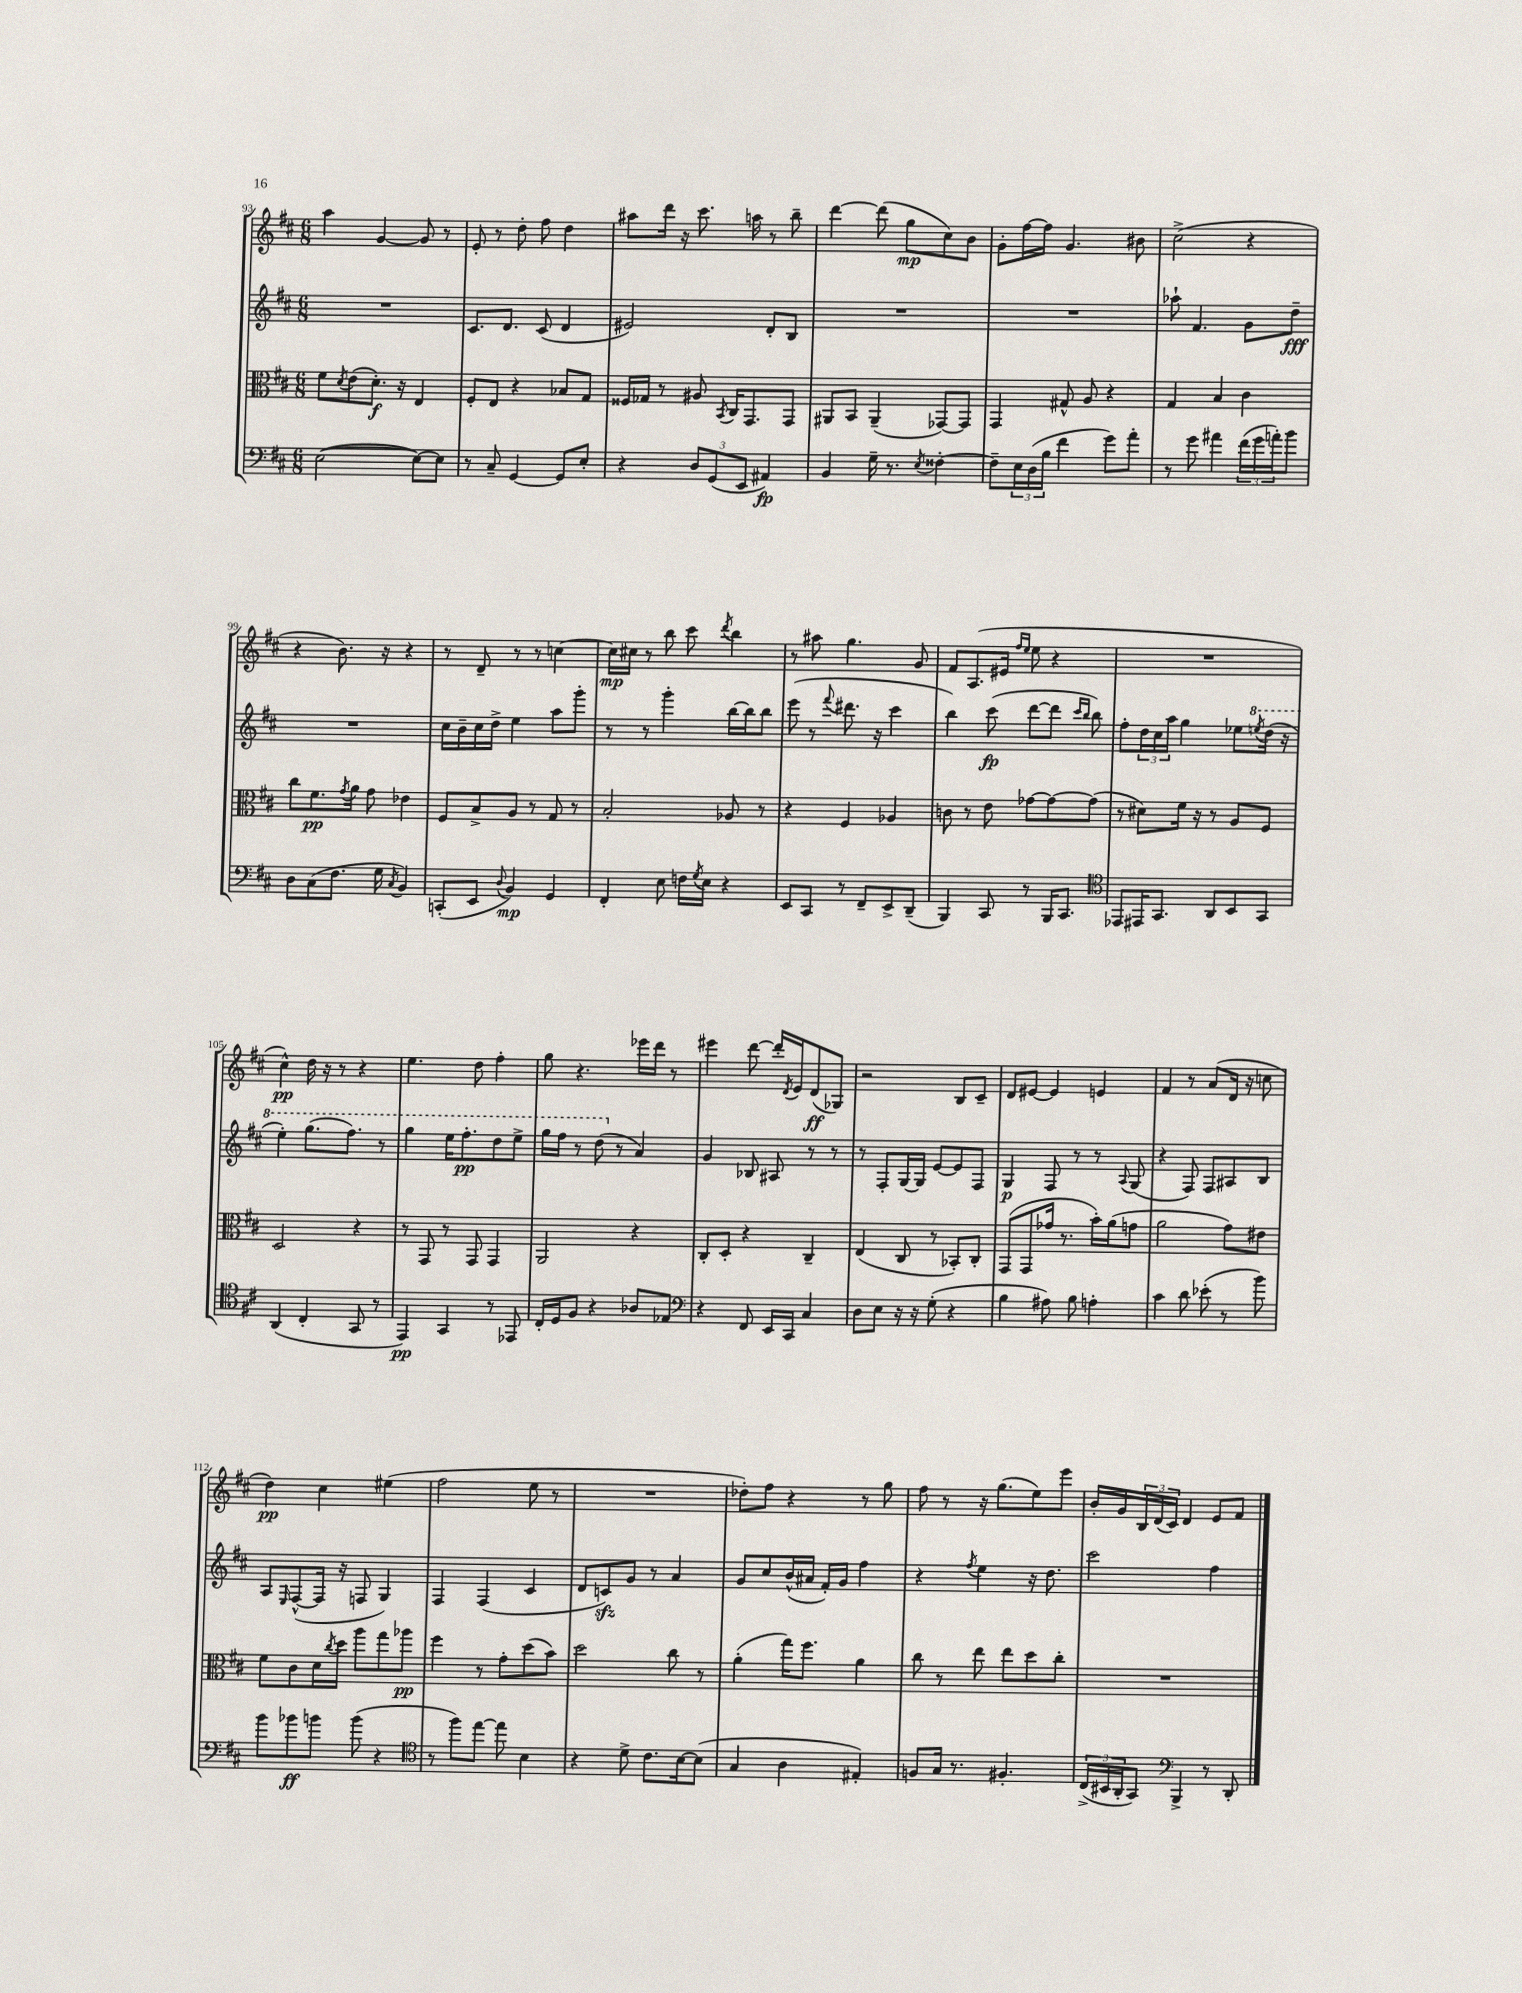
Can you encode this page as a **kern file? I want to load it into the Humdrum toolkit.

**kern	**kern	**kern	**kern
*staff4	*staff3	*staff2	*staff1
*clefF4	*clefC3	*clefG2	*clefG2
*k[f#c#]	*k[f#c#]	*k[f#c#]	*k[f#c#]
*M6/8	*M6/8	*M6/8	*M6/8
([2E\	8f#\L	2.r	4aa\
.	8qd/	.	.
.	(8e\	.	.
.	8.d'\J)	.	[4g/
.	16r	.	.
8E\_L)	4E/	.	8g/]
8E\]J	.	.	8r
=	=	=	=
8r	8F#'/L	8.c#/L	8e'/
8C#~/	8E/J	.	8r
.	.	8.d/J	.
[4GG/	4r	.	8dd'\
.	.	(8c#/	8ff#\
8GG/]L	8B-/L	4d/	4dd\
8E'/J	8G/J	.	.
=	=	=	=
4r	16F##/LL	2e#/)	8aa#\L
.	16G-/JJ	.	.
.	8r	.	16ddd\Jk
.	.	.	16r
12D/L	8A#/	.	8.ccc#\
(12GG/	.	.	.
.	8qBB/	.	.
.	16C#/LK	.	.
12EE/J	.	.	.
.	8.GG/	.	16aa\
4AA#/)	.	8d'/L	8r
.	8GG/J	8B/J	8bb~\
=	=	=	=
4BB/	8AA#/L	2.r	[4ddd\
.	8BB/J	.	.
16G~\	(4AA#~/	.	(8ddd\]
8.r	.	.	.
.	.	.	8gg\L
8qE/	.	.	.
[4F##'\	[8GG-/L)	.	8cc#\)
.	8GG-/]J	.	8b\J
=	=	=	=
8F##~\]L	4GG/	2.r	8g'\L
24E\L	.	.	[16ff#\L
(24D\	.	.	.
.	.	.	16ff#\]JJ
24B\JJ	.	.	.
4f#\	8G#^^/	.	4.g/
.	8A/	.	.
8g\L)	4r	.	.
8a'\J	.	.	8b#\
=	=	=	=
8r	4G/	8aa-`\	(2cc#^\
8g\	.	4.f#/	.
4a#\	4B/	.	.
(24f#\LL	4c#\	8g\L	4r
24g\	.	.	.
24a'\J)	.	.	.
8b\J	.	8dd~\J	.
=	=	=	=
8D\L	8cc#\L	2.r	4r
(8C#\	8.f#\	.	.
8.F#\J	.	.	8.b\)
.	8qg/	.	.
.	16a\Jk	.	.
.	8g\	.	.
16G\	.	.	16r
8qC#/	.	.	.
4BB/)	4e-\	.	4r
=	=	=	=
(8CC'/L	8F#/L	16cc#\LL	8r
.	.	16b~\	.
8EE/J	8B^/	16cc#\	8d~/
.	.	16dd^\JJ	.
8qqD/	.	.	.
4BB/)	8A/J	4ee\	8r
.	8r	.	8r
4GG/	8G/	8aa\L	[4cc\
.	8r	8ggg'\J	.
=	=	=	=
4FF#'/	2B'/	8r	16cc\]LL
.	.	.	16cc#\JJ
.	.	8r	8r
8E\	.	4ggg'\	8bb\
16F\LL	.	.	8ccc#\
8qG/	.	.	.
16E\JJ	.	.	.
.	.	.	8qddd/
4r	8A-/	[16bb\LL	4bb\
.	.	16bb\]J	.
.	8r	8bb\J	.
=	=	=	=
8EE/L	4r	(8eee\	8r
8CC#/J	.	8r	8aa#\
.	.	8qqfff#/	.
8r	4F#/	8.ddd#\	4.gg\
8FF#~/L	.	.	.
.	.	16r	.
8EE^/	4A-/	4ccc#\	.
(8DD~/J	.	.	8g/
=	=	=	=
4BBB/)	8c\	4bb\)	8f#/L
.	8r	.	(8.A/
8CC#/	8e\	(8ccc#\	.
.	.	.	16e#/Jk
.	.	.	16qqff#/LL
.	.	.	16qqee/JJ
8r	[8g-\L	[8ddd\L	8ee\
16BBB/LK	8g-\_	8ddd\]J	4r
8.CC#/J	.	.	.
.	.	16qqccc#/LL	.
.	.	16qqbb/JJ	.
.	(8g-\]J	8bb\)	.
=	=	=	=
*clefC4	*	*	*
8EE-/L	8r	8ff#'\L	2.r
16EE#/K	8d#\L)	24dd\L	.
.	.	24cc#\	.
8.GG/J	.	.	.
.	.	24aa\JJ	.
.	16f#\Jk	4gg\	.
.	16r	.	.
8AA/L	8r	.	.
8BB/	8A/L	8ee-\L	.
.	.	8qeee/	.
8GG/J	8F#/J	(16ddd\Jk	.
.	.	16r	.
=	=	=	=
(4AA/	2D/	4eee'\)	4cc#^^\)
4C#'/	.	(8.ggg\L	16dd\
.	.	.	16r
.	.	.	8r
.	.	8.fff#\J)	.
8GG/	4r	.	4r
8r	.	8r	.
=	=	=	=
4EE/)	8r	4ggg\	4.ee\
.	8GG/	.	.
4GG/	8r	16eee\LK	.
.	.	8.fff#'\	.
.	8GG/	.	8dd\
8r	4GG/	8ddd\	4ff#'\
8EE-/	.	8eee^\J	.
=	=	=	=
16C#'/LL	2AA/	16ggg\LL	8gg\
16D/J	.	16fff#\JJ	.
8F#/J	.	8r	4.r
4r	.	(8ddd\	.
.	.	8r	.
8A-/L	4r	4a/)	16eee-\LL
.	.	.	16ddd\JJ
8E-/J	.	.	8r
=	=	=	=
*clefF4	*	*	*
4r	8C#'/L	4g/	4eee#\
.	8D'/J	.	.
8FF#/	4r	8B-/	[8ddd\
16EE/LL	.	8A#/	16ddd'/]LL
.	.	.	8qd/
16CC#/JJ	.	.	16e/J
4C#/	4C#~/	8r	(8d/
.	.	8r	8G-/J)
=	=	=	=
8D\L	(4E/	8r	2r
8E\J	.	8F#'/L	.
16r	8C#/	[16G/L	.
16r	.	16G/]JJ	.
(8G'\	8r	[8e/L	.
4r	8BB-'/L)	8e/]	8B/L
.	8C#'/J	8F#/J	8c#~/J
=	=	=	=
4B\	(8GG/L	4G/	8d/L
.	8GG/	.	[8e#/J
8A#\)	16g-/Jk	8F#/	4e#/]
.	8.r	.	.
8B\	.	8r	.
4A'\	16b'\LL)	8r	4e/
.	(16a\J	.	.
.	.	8qqA/	.
.	8g\J	(8G/	.
=	=	=	=
4c#\	2a\	4r	4f#/
8d\	.	8F#/)	8r
(8e-'\	.	8F#/L	(8a/L
8r	8g\L)	8A#/	16d/Jk
.	.	.	16r
8b\)	8e#\J	8B/J	8cc\
=	=	=	=
8b\L	8f#\L	8A/L	4dd\)
.	.	16qqE/	.
8b-\	8c#\	([8F#^^/	.
8b\J	16d\L	16F#/]Jk	4cc#\
.	8qcc#/	.	.
.	16dd\JJ	16r	.
(8b\	8aa\L	8F/	.
4r	8gg\	4G/)	(4ee#\
.	8aa-\J	.	.
=	=	=	=
*clefC4	*	*	*
8r	4ff#\	4F#/	2ff#\
8ff#\L)	.	.	.
[8ee\J	8r	(4F#/	.
8ee\]	8g'\L	.	.
4B\	(8dd\	4c#/	8ee\
.	8b\J)	.	8r
=	=	=	=
4r	2dd\	8d/L	2.r
.	.	8c/)	.
8d^\	.	8g/J	.
8.c#\L	.	8r	.
.	8cc#\	4a/	.
[16B\k	.	.	.
(8B\]J	8r	.	.
=	=	=	=
4G/	(4a'\	8g/L	8dd-'\L)
.	.	8cc#/	8ff#\J
4A\	16gg\LK)	(16b^^/L	4r
.	8.ff#\J	16a#/JJ	.
.	.	16f#'/LL)	.
.	.	16g/JJ	.
4E#'/)	4a\	4ff#\	8r
.	.	.	8gg\
=	=	=	=
8F/L	8cc#\	4r	8ff#\
16G/Jk	8r	.	8r
8.r	.	.	.
.	.	8qff#/	.
.	8ee\	4ee\	16r
.	.	.	(8.gg\L
4.F#'/	8ee\L	.	.
.	8dd\	16r	8ee\)
.	.	8.dd\	.
.	8cc#'\J	.	8eee\J
=	=	=	=
(24C#^/LL	2.r	2ccc#\	16b'/LL
24BB#/	.	.	.
.	.	.	16g/
24AA'/J	.	.	.
8GG/J)	.	.	24B/
.	.	.	(24d/
.	.	.	24c#/JJ)
*clefF4	*	*	*
4BBB^/	.	.	4d/
8r	.	4ff#\	8e/L
8DD'/	.	.	8f#/J
==	==	==	==
*-	*-	*-	*-
